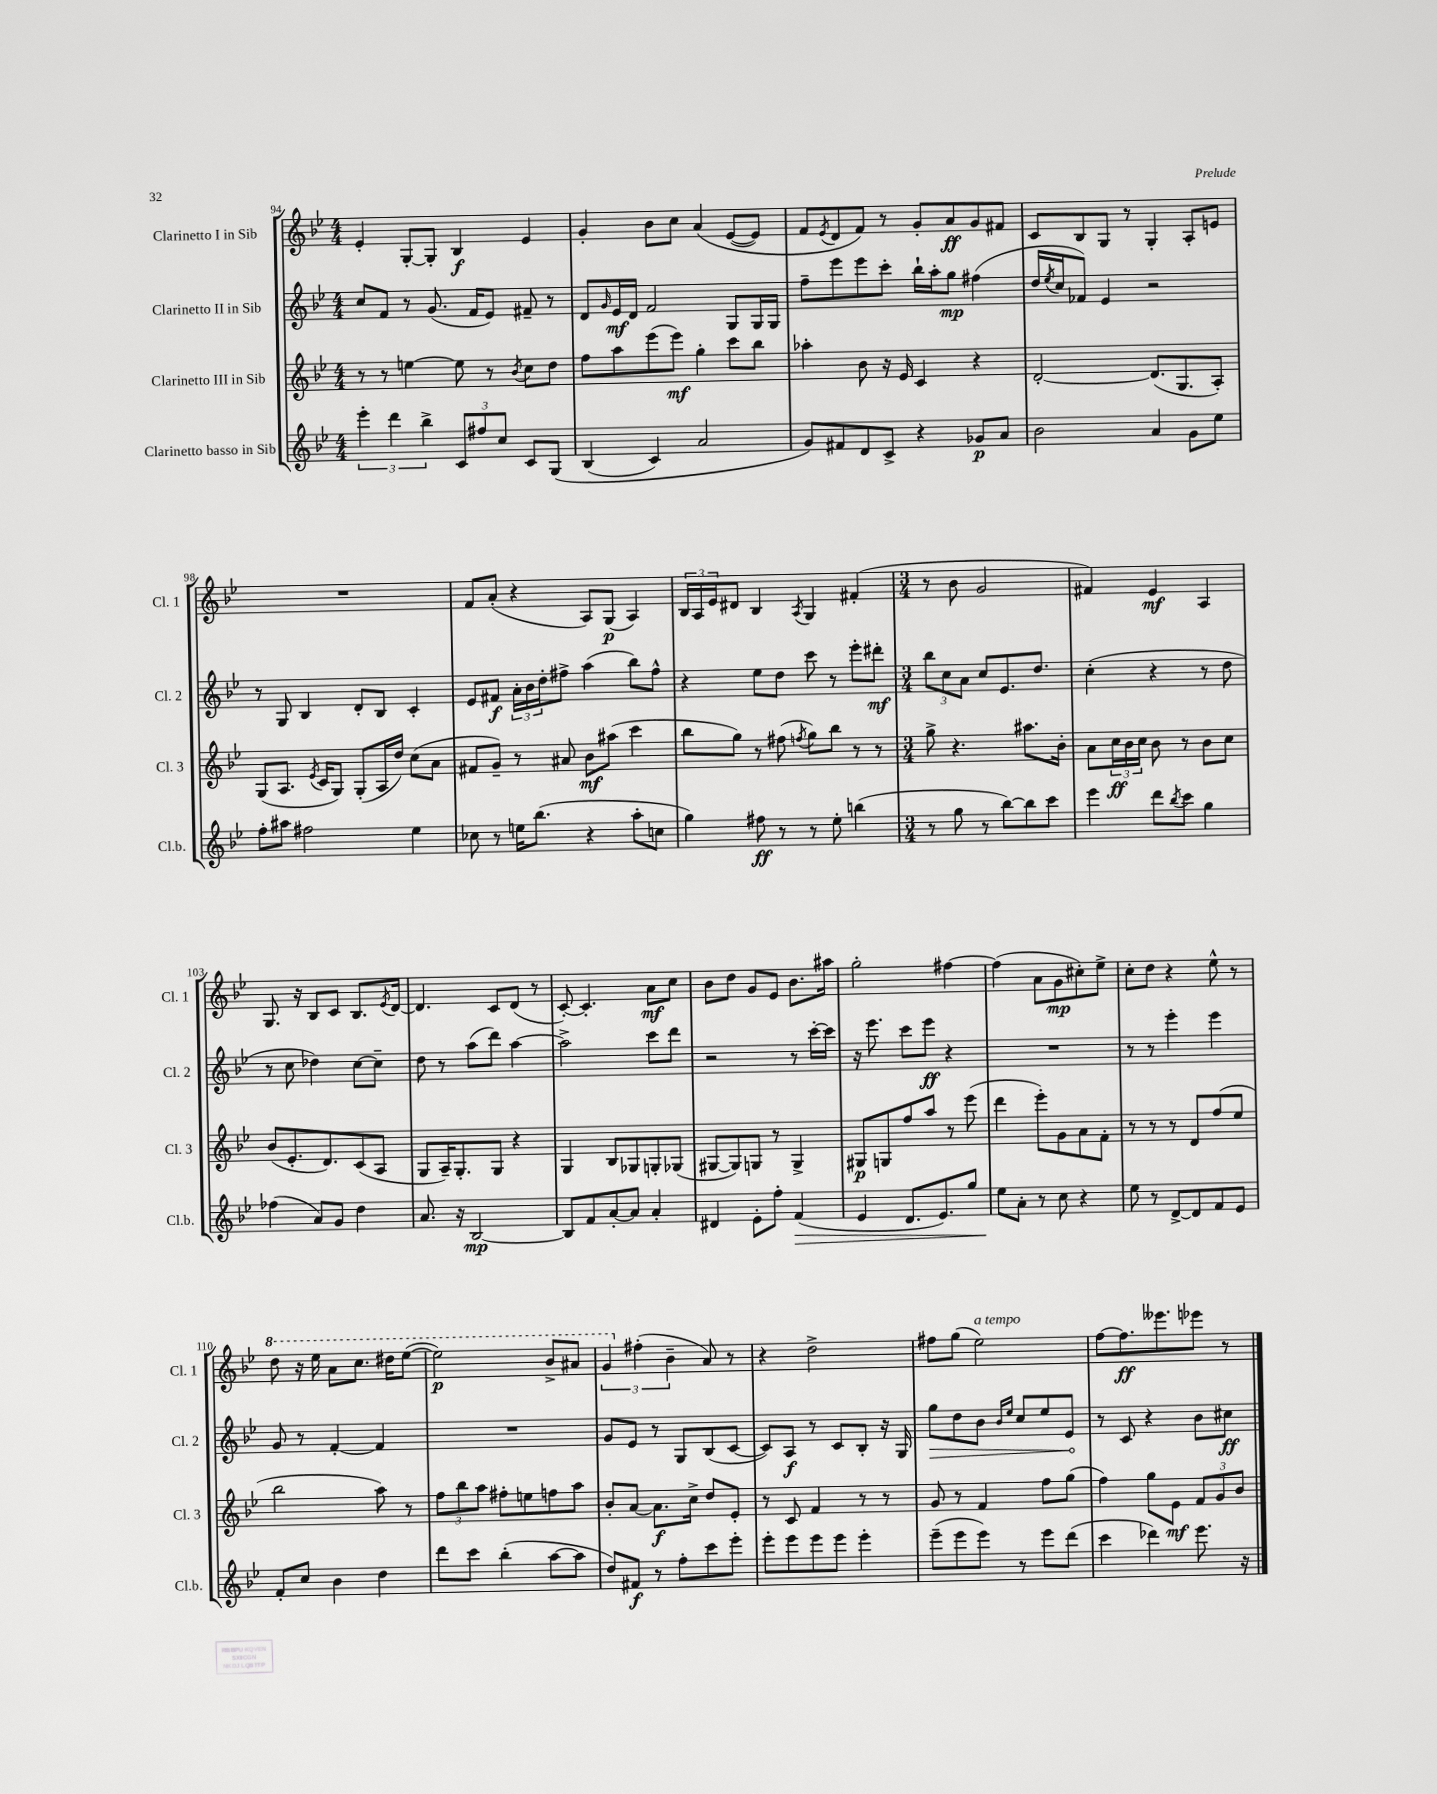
<<
\new StaffGroup <<
\new Staff = "s0" \with { instrumentName = "Clarinetto I in Sib" shortInstrumentName = "Cl. 1" } {
    \clef treble \key bes \major \numericTimeSignature \time 4/4
    ees'4-. g8~-. g8-. bes4\f ees'4 |
    g'4-. bes'8 c''8 a'4\( ees'8~( ees'8) |
    f'8 \acciaccatura { ees'8 } d'8 f'8\) r8 g'8-. a'8\ff g'8 fis'8 |
    c'8 bes8 g8 r8 g4-. a8-. e'8 |
    R1 |
    f'8 a'8-.( r4 a8) g8\p( a4) |
    \tuplet 3/2 { bes16 a16 ees'16 } dis'8 bes4 \acciaccatura { a8 } g4 fis'4-.( |
    \numericTimeSignature \time 3/4 r8 bes'8 g'2 |
    fis'4) ees'4\mf a4 |
    g8. r16 bes8 c'8 bes8. \acciaccatura { ees'8 } d'16~ |
    d'4. c'8 d'8( r8 |
    c'8~-.) c'4.-. a'8\mf c''8 |
    bes'8 d''8 g'8 ees'8 bes'8. ais''16 |
    g''2-. fis''4~ |
    fis''4( a'8 g'8\mp cis''8-.) ees''8-> |
    c''8-. d''8 r4 ees''8-^ r8 |
    \ottava #1 d'''8 r16 ees'''16 a''8 c'''8. dis'''16 ees'''8~( |
    ees'''2\p) bes''8-> ais''8 |
    \tuplet 3/2 { g''4 \ottava #0 fis''4-.( bes'4-- } a'8) r8 |
    r4 d''2-> |
    fis''8 g''8( ees''2^\markup { \italic "a tempo" }) |
    f''8~ f''8.\ff eeses'''8. ees'''8 r8 \bar "|." |
}
\new Staff = "s1" \with { instrumentName = "Clarinetto II in Sib" shortInstrumentName = "Cl. 2" } {
    \clef treble \key bes \major \numericTimeSignature \time 4/4
    c''8 f'8 r8 g'8.( f'16 ees'8) fis'8-- r8 |
    d'8 \grace { g'16 } ees'16\mf d'16 f'2 g8 g16 g16 |
    f''8-- ees'''8 ees'''8 c'''8-. bes''16-! a''16-. g''8\mp fis''4( |
    d''16 \acciaccatura { ees''8 } c''16 fes'8) ees'4 r2 |
    r8 g8 bes4 d'8-. bes8 c'4-. |
    ees'8 fis'8\f \tuplet 3/2 { a'16-. bes'16 d''16-. } fis''8-> a''4( bes''8) fis''8-^ |
    r4 ees''8 d''8 c'''8 r8 ees'''8-. dis'''8-.\mf |
    \numericTimeSignature \time 3/4 \tuplet 3/2 { bes''8 c''8 a'8 } c''8 ees'8. d''8. |
    c''4-.( r4 r8 d''8 |
    r8 c''8 des''4) c''8~ c''8-- |
    d''8 r8 a''8( d'''8) a''4~ |
    a''2-> c'''8 d'''8 |
    r2 r8 c'''16~-. c'''16 |
    r16 ees'''8. c'''8 ees'''8\ff r4 |
    R2. |
    r8 r8 ees'''4-. ees'''4 |
    g'8 r8 f'4~-. f'4 |
    R2. |
    g'8 ees'8 r8 g8 bes8( c'8~ |
    c'8) a8\f r8 c'8 bes8-. r16 g16 |
    \once \override Hairpin.circled-tip = ##t g''8\> d''8 bes'8 \grace { bes'16 ees''16 } c''8 ees''8 ees'8\! |
    r8 c'8 r4 bes'8 cis''8\ff \bar "|." |
}
\new Staff = "s2" \with { instrumentName = "Clarinetto III in Sib" shortInstrumentName = "Cl. 3" } {
    \clef treble \key bes \major \numericTimeSignature \time 4/4
    r8 r8 e''4~ e''8 r8 \acciaccatura { bes'8 } c''8 d''8 |
    f''8 a''8 ees'''8( ees'''8\mf) g''4-. c'''8 bes''8 |
    aes''4-. bes'8 r16 ees'16 c'4 r4 |
    d'2~-. d'8.( g8. a8-.) |
    g8( a8. \acciaccatura { ees'8 } c'16 g8) g8-.( a16 d''16) c''8( a'8 |
    fis'8 g'8--) r8 ais'8 bes'8\mf ais''8( c'''4 |
    bes''8 g''8) r8 fis''8( \acciaccatura { f''8 } g''8) bes''8 r8 r8 |
    \numericTimeSignature \time 3/4 g''8-> r4. ais''8. bes'16-. |
    a'8 \tuplet 3/2 { c''16\ff bes'16 c''16 } bes'8 r8 bes'8 c''8 |
    bes'8( ees'8.-. d'8.) c'8( a8 |
    g8 a16--) g8.-. g8 r4 |
    g4 bes8 ges8 g8-. ges8( |
    gis8~ gis8) g8 r8 g4-> |
    gis8\p g8 f''8 a''8 r8 ees'''8( |
    d'''4 ees'''8-.) g'8 a'8 f'8-. |
    r8 r8 r8 d'8 f''8( ees''8 |
    bes''2 a''8) r8 |
    \tuplet 3/2 { f''8 bes''8 a''8 } fis''8-. e''8 f''8 a''8 |
    bes'8-. a'8~ a'8.\f c''16-> d''8 ees'8-. |
    r8 c'8 f'4 r8 r8 |
    g'8 r8 f'4 f''8 g''8( |
    f''4) g''8 ees'8\mf \tuplet 3/2 { f'8 g'8 bes'8 } \bar "|." |
}
\new Staff = "s3" \with { instrumentName = "Clarinetto basso in Sib" shortInstrumentName = "Cl.b." } {
    \clef treble \key bes \major \numericTimeSignature \time 4/4
    \tuplet 3/2 { ees'''4-. d'''4 bes''4-> } \tuplet 3/2 { c'8 fis''8 c''8 } c'8 g8\( |
    bes4( c'4) a'2 |
    g'8\) fis'8 d'8 c'8-> r4 ges'8\p a'8 |
    bes'2 a'4 g'8 ees''8 |
    f''8-. ais''8 fis''2 ees''4 |
    ces''8 r8 e''16 bes''8.( r4 a''8-. c''8 |
    g''4) fis''8\ff r8 r8 ees''8-. b''4( |
    \numericTimeSignature \time 3/4 r8 g''8 r8 bes''8~) bes''8 c'''8 |
    ees'''4 d'''8 \acciaccatura { bes''8 } c'''8 g''4 |
    fes''4( a'8) g'8 d''4 |
    a'8. r16 bes2~\mp |
    bes8 f'8 a'8~-. a'8 a'4-. |
    dis'4 ees'8-. f''8-. f'4\>( |
    ees'4 d'8. ees'8.) g''8 |
    ees''8\! a'8-. r8 c''8 r4 |
    ees''8 r8 d'8~-> d'8 f'8 ees'8 |
    f'8-. c''8 bes'4 d''4 |
    d'''8 c'''8 bes''4-.( a''8~ a''8 |
    d''8) fis'8\f r8 f''8-. c'''8 ees'''8-. |
    ees'''8-. ees'''8 ees'''8 ees'''8 ees'''4-. |
    ees'''8--( ees'''8 ees'''8) r8 ees'''8 d'''8( |
    c'''4 des'''4) ees'''8. r16 \bar "|." |
}
>>
>>
\layout { \context { \Score currentBarNumber = #94 } }
